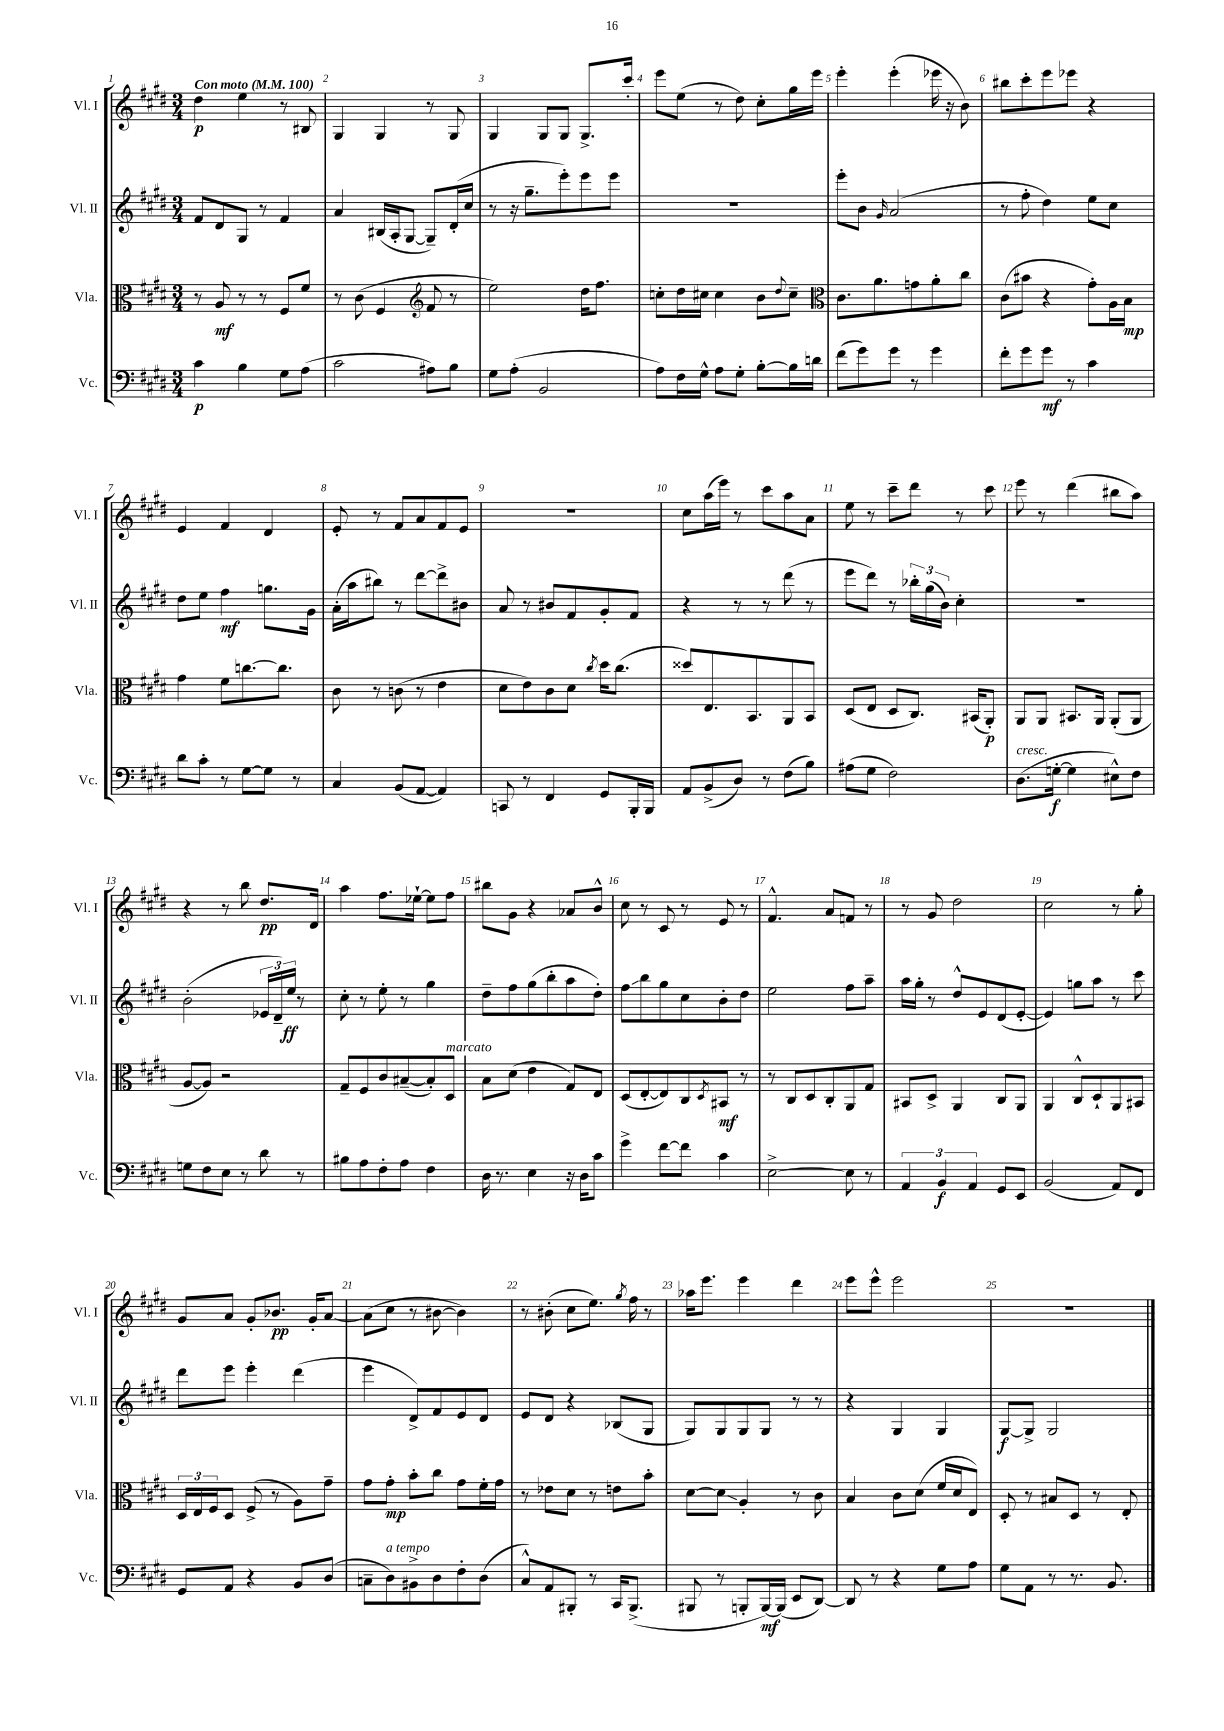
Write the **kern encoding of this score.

**kern	**kern	**kern	**kern
*staff4	*staff3	*staff2	*staff1
*clefF4	*clefC3	*clefG2	*clefG2
*k[f#c#g#d#]	*k[f#c#g#d#]	*k[f#c#g#d#]	*k[f#c#g#d#]
*M3/4	*M3/4	*M3/4	*M3/4
*MM100	*MM100	*MM100	*MM100
4c#	8r	8f#	4dd#
.	8A	8d#	.
4B	8r	8G#	4ee
.	8r	8r	.
8G#	8F#	4f#	8r
(8A	8f#	.	8B#
=	=	=	=
2c#	8r	4a	4G#
.	(8c#	.	.
.	4F#	(16B#	4G#
.	.	16A'	.
.	.	[8G#	.
*	*clefG2	*	*
8A#)	8f#	8G#~])	8r
8B	8r	(16d#'	8G#
.	.	16cc#	.
=	=	=	=
8G#	2ee)	8r	4G#
(8A'	.	16r	.
.	.	8.gg#~	.
2BB	.	.	8G#
.	.	8eee')	8G#
.	16dd#	8eee	8.G#^
.	8.ff#	.	.
.	.	8eee	.
.	.	.	16ccc#'
=	=	=	=
8A)	8cc'	2.r	8eee
16F#	16dd#	.	(8ee
16G#^^	16cc#	.	.
8A	4cc#	.	8r
8G#'	.	.	8dd#)
[8B'	8b	.	8cc#'
.	8qqdd#	.	.
16B]	8cc#~	.	16gg#
16d	.	.	16eee
=	=	=	=
*	*clefC3	*	*
(8f#	8.c#	8eee'	4eee'
8g#)	.	8b	.
.	8.a	.	.
.	.	16qqg#	.
8g#	.	(2a	(4eee'
8r	8g	.	.
4g#	8a'	.	16eee-
.	.	.	16r
.	8cc#	.	8b)
=	=	=	=
8f#'	(8c#	8r	8bb#
8g#	8b#	8ff#'	8ccc#'
8g#	4r	4dd#)	8eee
8r	.	.	8eee-
4c#	8g#')	8ee	4r
.	16A	8cc#	.
.	16B	.	.
=	=	=	=
8d#	4g#	8dd#	4e
8c#'	.	8ee	.
8r	8f#	4ff#	4f#
[8G#	[8.cc	.	.
8G#]	.	8.gg	4d#
.	8.cc]	.	.
8r	.	.	.
.	.	16g#	.
=	=	=	=
4C#	8c#	(16a'	8e'
.	.	16aa	.
.	8r	8bb#)	8r
(8BB	(8c	8r	8f#
[8AA	8r	[8ddd#	8a
4AA])	4e	8ddd#^]	8f#
.	.	8b#	8e
=	=	=	=
8CC	8d#	8a	2.r
8r	8e)	8r	.
4FF#	8c#	8b#	.
.	8d#	8f#	.
.	8qcc#	.	.
8GG#	16dd#	8g#'	.
.	(8.cc#	.	.
16BBB'	.	8f#	.
16BBB	.	.	.
=	=	=	=
8AA	8dd##)	4r	8cc#
(8BB^	8.E	.	(16aa
.	.	.	16eee)
8D#)	.	8r	8r
.	8.BB	.	.
8r	.	8r	8ccc#
(8F#	8AA	(8ddd#	8aa
8B)	8BB	8r	8a
=	=	=	=
(8A#	(8D#	8eee	8ee
8G#	8E	8ddd#)	8r
2F#)	8D#	8r	8ccc#~
.	8.C#)	24bb-'	8ddd#
.	.	(24gg#	.
.	.	24b)	.
.	.	4cc#'	8r
.	(16BB#	.	.
.	8AA')	.	8ccc#
=	=	=	=
(8.D#	8AA	2.r	8eee
.	8AA	.	8r
[16G'	.	.	.
4G]	8.BB#	.	(4ddd#
.	16AA	.	.
8E#^^)	(8AA'	.	8bb#
8F#	8AA	.	8aa)
=	=	=	=
8G	[8A	(2b'	4r
8F#	8A])	.	.
8E	2r	.	8r
8r	.	.	8bb
8d#	.	24e-	8.dd#
.	.	24d#~)	.
.	.	24ee	.
8r	.	8r	.
.	.	.	16d#
=	=	=	=
8B#	8G#~	8cc#'	4aa
8A	8F#	8r	.
8F#'	8c#	8ee'	8.ff#
8A	([8B#~	8r	.
.	.	.	[16ee-`
4F#	8B#'])	4gg#	8ee-]
.	8D#	.	8ff#
=	=	=	=
16D#	8B	8dd#~	8bb#
8.r	.	.	.
.	(8d#	8ff#	8g#
4E	4e	(8gg#	4r
.	.	8bb'	.
16r	8G#)	8aa	8a-
16D#	.	.	.
8c#	8E	8dd#')	8b^^
=	=	=	=
4g#^	(8D#	8ff#	8cc#
.	[8E'	8bb	8r
[8f#	8E])	8gg#	8c#
8f#]	8C#	8cc#	8r
.	8qD#	.	.
4c#	8BB#	8b'	8e
.	8r	8dd#	8r
=	=	=	=
[2E^	8r	2ee	4.f#^^
.	8C#	.	.
.	8D#	.	.
.	8C#'	.	8a
8E]	8AA	8ff#	8f
8r	8G#	8aa~	8r
=	=	=	=
6AA	8BB#	16aa	8r
.	.	16gg#'	.
.	8D#^	8r	8g#
6BB	.	.	.
.	4AA	8dd#^^	2dd#
6AA	.	.	.
.	.	8e	.
8GG#	8C#	(8d#	.
8EE	8AA	[8e'	.
=	=	=	=
(2BB	4AA	4e])	2cc#
.	8C#^^	8gg	.
.	8D#`	8aa	.
8AA)	8AA	8r	8r
8FF#	8BB#	8ccc#	8gg#'
=	=	=	=
8GG#	24D#	8ddd#	8g#
.	24E	.	.
.	24F#	.	.
8AA	8D#	8eee	8a
4r	(8F#^	4eee'	8g#'
.	8r	.	8.b-
8BB	8A)	(4ddd#	.
.	.	.	16g#'
(8D#	8g#~	.	[8a
=	=	=	=
8C~	8g#	4eee	(8a]
8D#)	8g#'	.	8cc#
8BB#^	8b'	8d#^)	8r
8D#	8cc#	8f#	[8b#
8F#'	8g#	8e	4b#])
(8D#	16f#'	8d#	.
.	16g#	.	.
=	=	=	=
8C#^^)	8r	8e	8r
8AA	8e-	8d#	(8b#'
8BBB#'	8d#	4r	8cc#
8r	8r	.	8.ee)
16CC#	8e	(8B-	.
.	.	.	8qgg#
(8.BBB#^	.	.	16ff#
.	8b'	8G#	8r
=	=	=	=
8BBB#	[8d#	8G#)	16aa-
.	.	.	8.eee
8r	8d#]	8G#	.
8BBB'	4A'	8G#	4eee
[16BBB)	.	8G#	.
(16BBB]	.	.	.
8EE	8r	8r	4ddd#
[8DD#)	8c#	8r	.
=	=	=	=
8DD#]	4B	4r	8eee
8r	.	.	8eee^^
4r	8c#	4G#	2eee
.	(8d#	.	.
8G#	16f#	4G#	.
.	16d#	.	.
8A	8E)	.	.
=	=	=	=
8G#	8D#'	[8G#	2.r
8AA	8r	8G#^]	.
8r	8B#	2G#	.
8.r	8D#	.	.
.	8r	.	.
8.BB	.	.	.
.	8E'	.	.
==	==	==	==
*-	*-	*-	*-
